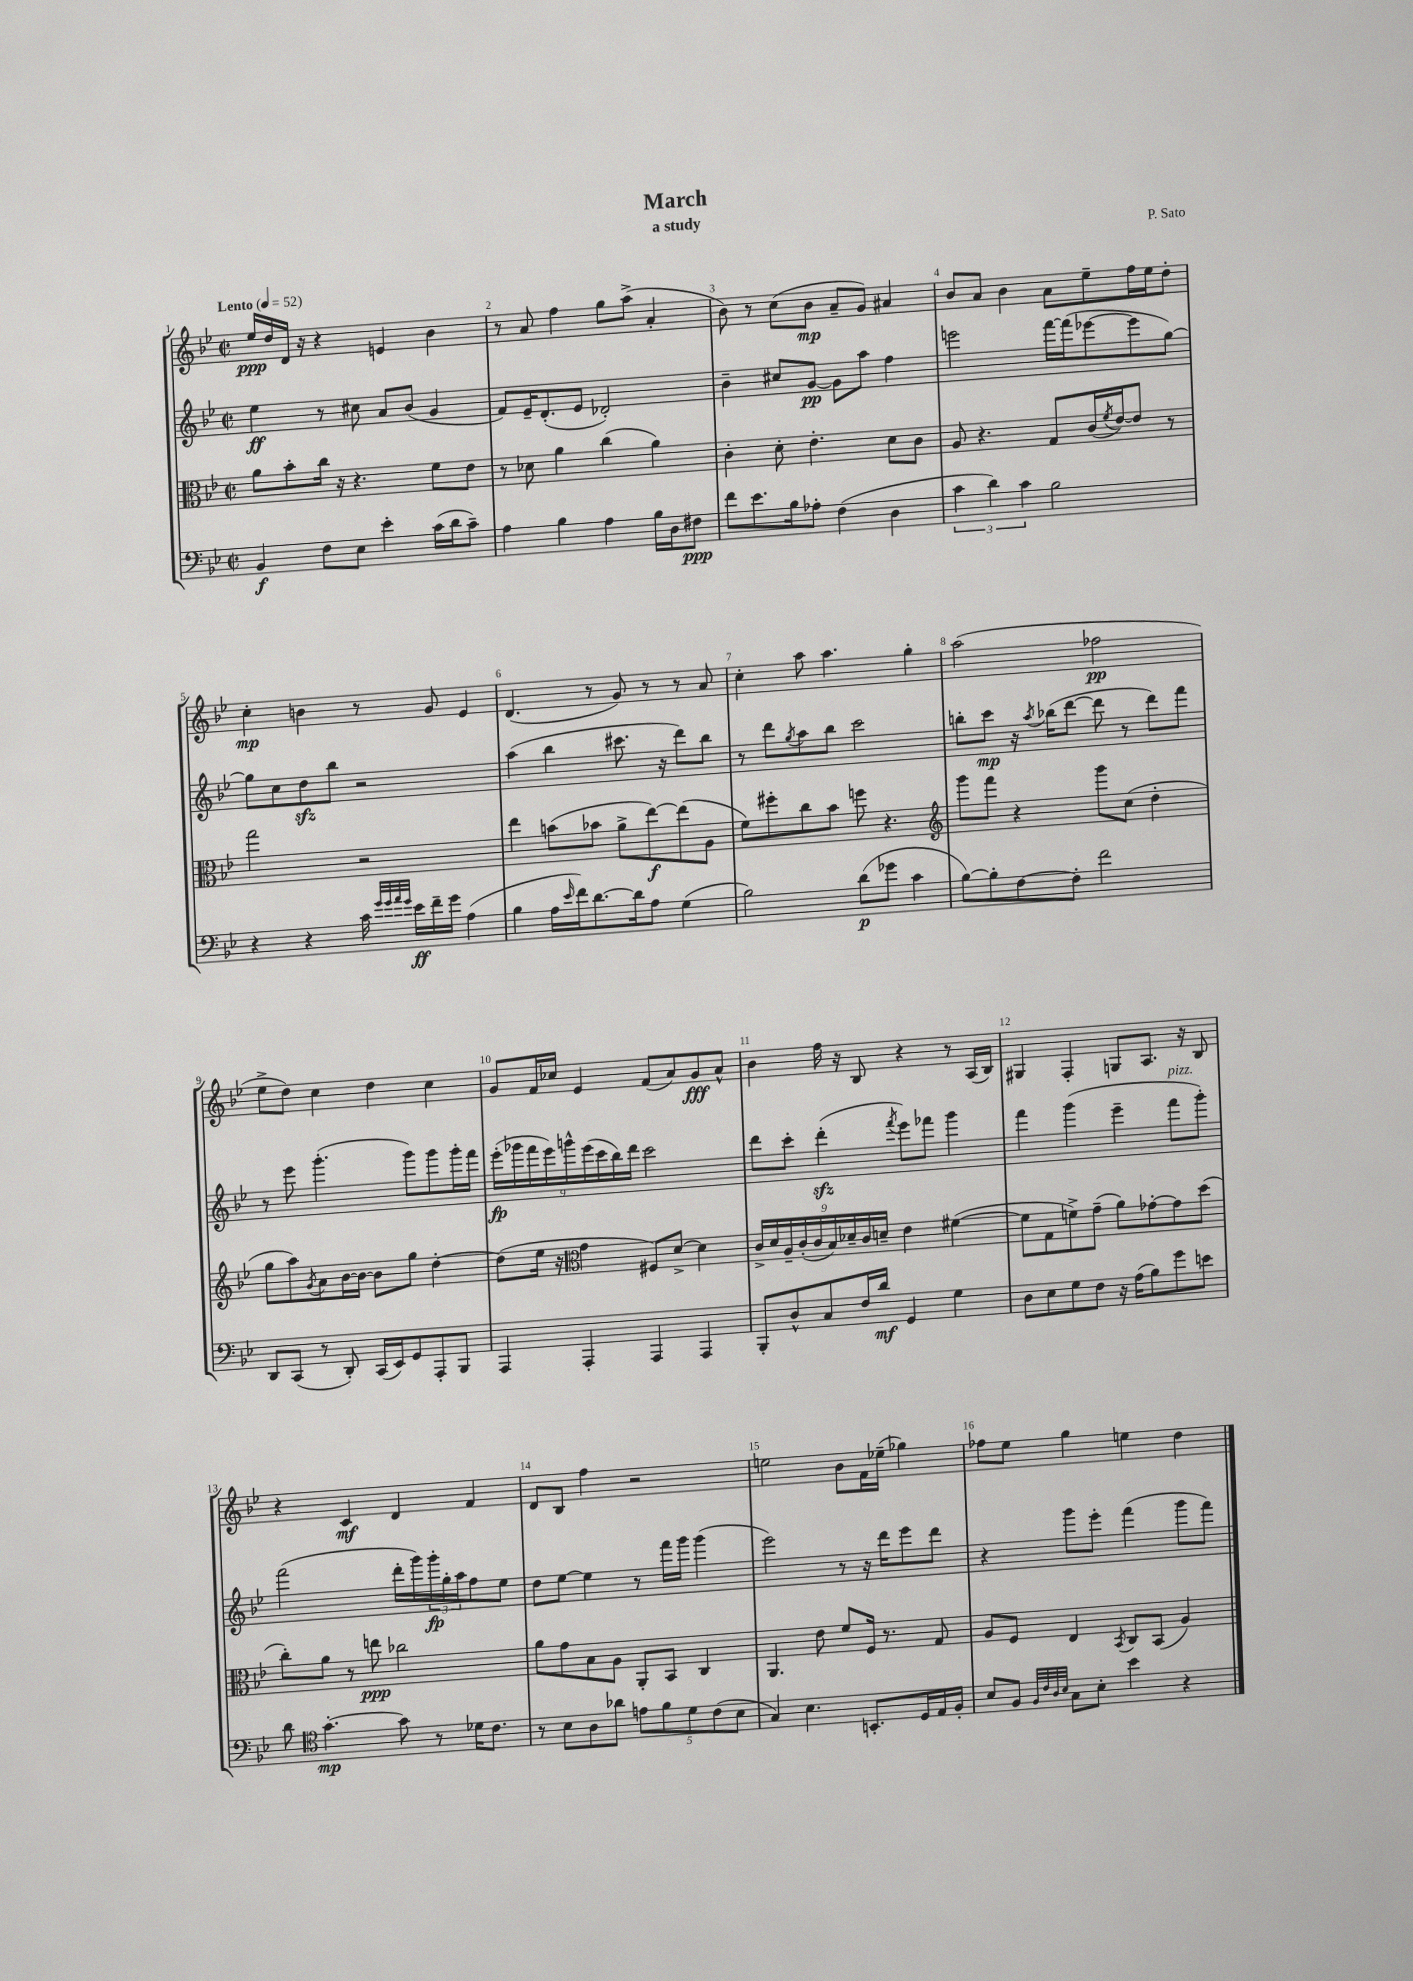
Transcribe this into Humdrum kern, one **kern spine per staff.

**kern	**kern	**kern	**kern
*staff4	*staff3	*staff2	*staff1
*clefF4	*clefC3	*clefG2	*clefG2
*k[b-e-]	*k[b-e-]	*k[b-e-]	*k[b-e-]
*M2/2	*M2/2	*M2/2	*M2/2
*met(c|)	*met(c|)	*met(c|)	*met(c|)
*MM52	*MM52	*MM52	*MM52
4BB-	8a	4ee-	16ee-
.	.	.	16dd
.	8b-'	.	16d
.	.	.	16r
8F	16cc	8r	4r
.	16r	.	.
8E-	4.r	8cc#	.
4e-'	.	8a	4e
.	.	(8b-	.
(16c	8f	4g	4b-
16d	.	.	.
8c~)	8e-	.	.
=	=	=	=
4A	8r	8f)	8r
.	8d-	16e-~	8a
.	.	(8.d'	.
4B-	4a	.	4ff
.	.	8e-	.
4A	(4cc	2d-')	8gg
.	.	.	(8aa^
16B-	4a)	.	4a'
16D	.	.	.
8F#	.	.	.
=	=	=	=
8f	4c'	4b-~	8b-)
8.e-	.	.	8r
.	8d'	8cc#	(8cc
16B-	.	.	.
8A-'	4.e-'	[8g	8b-
(4F	.	8g]	8a~
.	.	8aa	8g)
4D	8d	4ff	4a#
.	8c	.	.
=	=	=	=
6c	8A	2eee	8b-
.	4.r	.	8a
6d)	.	.	.
.	.	.	4b-
6c	.	.	.
2B-	8G	[16fff	8a
.	.	(16fff]	.
.	(16c	[8eee-	8ee-~
.	8qf	.	.
.	[16e-)	.	.
.	8e-]	8eee-]	16ff
.	.	.	16ee-
.	8r	[8gg)	8dd'
=	=	=	=
4r	2gg	8gg]	4cc'
.	.	8cc	.
4r	.	8dd	4b
.	.	8bb-	.
16c	2r	2r	8r
32qqg	.	.	.
32qqg	.	.	.
32qqa	.	.	.
32qqg	.	.	.
16e-	.	.	.
16f~	.	.	8g
16g	.	.	.
(4A	.	.	4e-
=	=	=	=
4B-	4ee-	(4aa	(4.d
16A	(8b	4bb-	.
16qqe-	.	.	.
16f)	.	.	.
[8.d	8b-	.	8r
.	8a^	8.ccc#	8g)
16d]	.	.	.
8A	[8ee-)	.	8r
.	.	16r	.
(4G	(8ee-]	8ddd)	8r
.	8A	8bb-	8a
=	=	=	=
2B-)	8f)	8r	4cc'
.	8ff#'	8ddd	.
.	.	8qgg	.
.	8cc	8aa	8aa
.	8b-	8bb-	4.aa
(8d	8ff	2ccc	.
8g-	4.r	.	.
4c	.	.	4gg'
=	=	=	=
*	*clefG2	*	*
[8B-)	8ggg	8bb'	(2aa
8B-']	8fff	8ccc	.
[8F	4r	16r	.
.	.	8qaa	.
.	.	(16bb-	.
8F']	.	[8ddd	.
2f	8ggg	8ddd]	2ff-
.	(8cc	8r	.
.	4dd'	8ddd)	.
.	.	8fff	.
=	=	=	=
8DD	8gg	8r	8ee-^
(8CC	8aa)	8eee-	8dd)
.	8qg	.	.
8r	8a	(4.ggg'	4cc
8DD')	[16b-	.	.
.	16b-_	.	.
(16CC	8b-]	.	4dd
16EE-)	.	.	.
8GG	8gg	8ggg)	.
8AAA'	[4dd'	8ggg	4cc
8BBB-	.	16ggg'	.
.	.	16fff	.
=	=	=	=
4AAA	(8dd]	(18eee-'	8g
.	.	18ggg-	.
.	.	18fff	.
.	16ee-	.	16f
.	.	18eee-)	.
.	16r	.	16cc-
.	.	18ggg^^	.
*	*clefC3	*	*
4AAA'	4g	.	4e-
.	.	(18eee-	.
.	.	18ccc	.
.	.	18bb-)	.
.	.	18ddd	.
4AAA	8F#)	2ccc	(8f
.	[8d^	.	8a)
4AAA	4d]	.	8g
.	.	.	8a^^
=	=	=	=
8BBB-'	18c^	8ddd	4b-
.	18d	.	.
.	18A~	.	.
8D^^	.	8ccc'	.
.	(18c'	.	.
.	18c	.	.
8C	.	(4ddd'	16ff
.	18B-)	.	.
.	.	.	16r
.	18d-~	.	.
16F	.	.	8B-
.	18c	.	.
16d	.	.	.
.	18d~	.	.
.	.	8qfff	.
4GG	4e-	8eee-)	4r
.	.	8fff-	.
4G	([4f#	4ggg	8r
.	.	.	(16A
.	.	.	16B-)
=	=	=	=
8D	8f#]	4fff	4G#
8E-	8G	.	.
8G	8f^)	(4ggg	4F'
8F	(8g~	.	.
16r	8a)	4eee-~	8G
(16A	.	.	.
8B-)	[8g-'	.	8.A
8g	8g-]	8fff	.
.	.	.	16r
8e	(8dd	8ggg')	8B-
=	=	=	=
8d	8cc')	(2fff	4r
*clefC4	*	*	*
[4.g'	8a	.	.
.	8r	.	4c
.	8ee	.	.
8g]	2cc-	16ddd'	4d
.	.	16ggg)	.
8r	.	24ggg'	.
.	.	24gg'	.
.	.	24aa	.
16d-	.	8ff	4f
8.c	.	.	.
.	.	8ee-	.
=	=	=	=
8r	8a	8dd	8d
8B-	8g	[8ee-	8B-
8A	8B-	4ee-]	4ff
8a-	8A	.	.
10e	8AA'	8r	2r
10f	.	.	.
.	8BB-	16fff	.
.	.	16ggg	.
10d	.	.	.
.	4C	(4ggg	.
(10c	.	.	.
10B-	.	.	.
=	=	=	=
4G)	4.AA	2eee-)	2ee
4.B-	.	.	.
.	8e-	.	.
.	8f	8r	8b-
8.BB'	16F	16r	16f
.	8.r	16ddd	(16ee-~
.	.	8eee-	4gg-)
16D	.	.	.
16E-	8G	8ddd	.
16F'	.	.	.
=	=	=	=
8B-	8A	4r	8ff-
8F	8F	.	8ee-
32qqF	.	.	.
32qqc	.	.	.
32qqA	.	.	.
32qqB-	.	.	.
8G	4E-	8ggg	4gg
8B-'	.	8eee-'	.
.	8qBB-	.	.
4b-	8C	(4fff	4ee
.	(8BB-	.	.
4r	4A)	8ggg	4dd
.	.	8fff)	.
==	==	==	==
*-	*-	*-	*-
